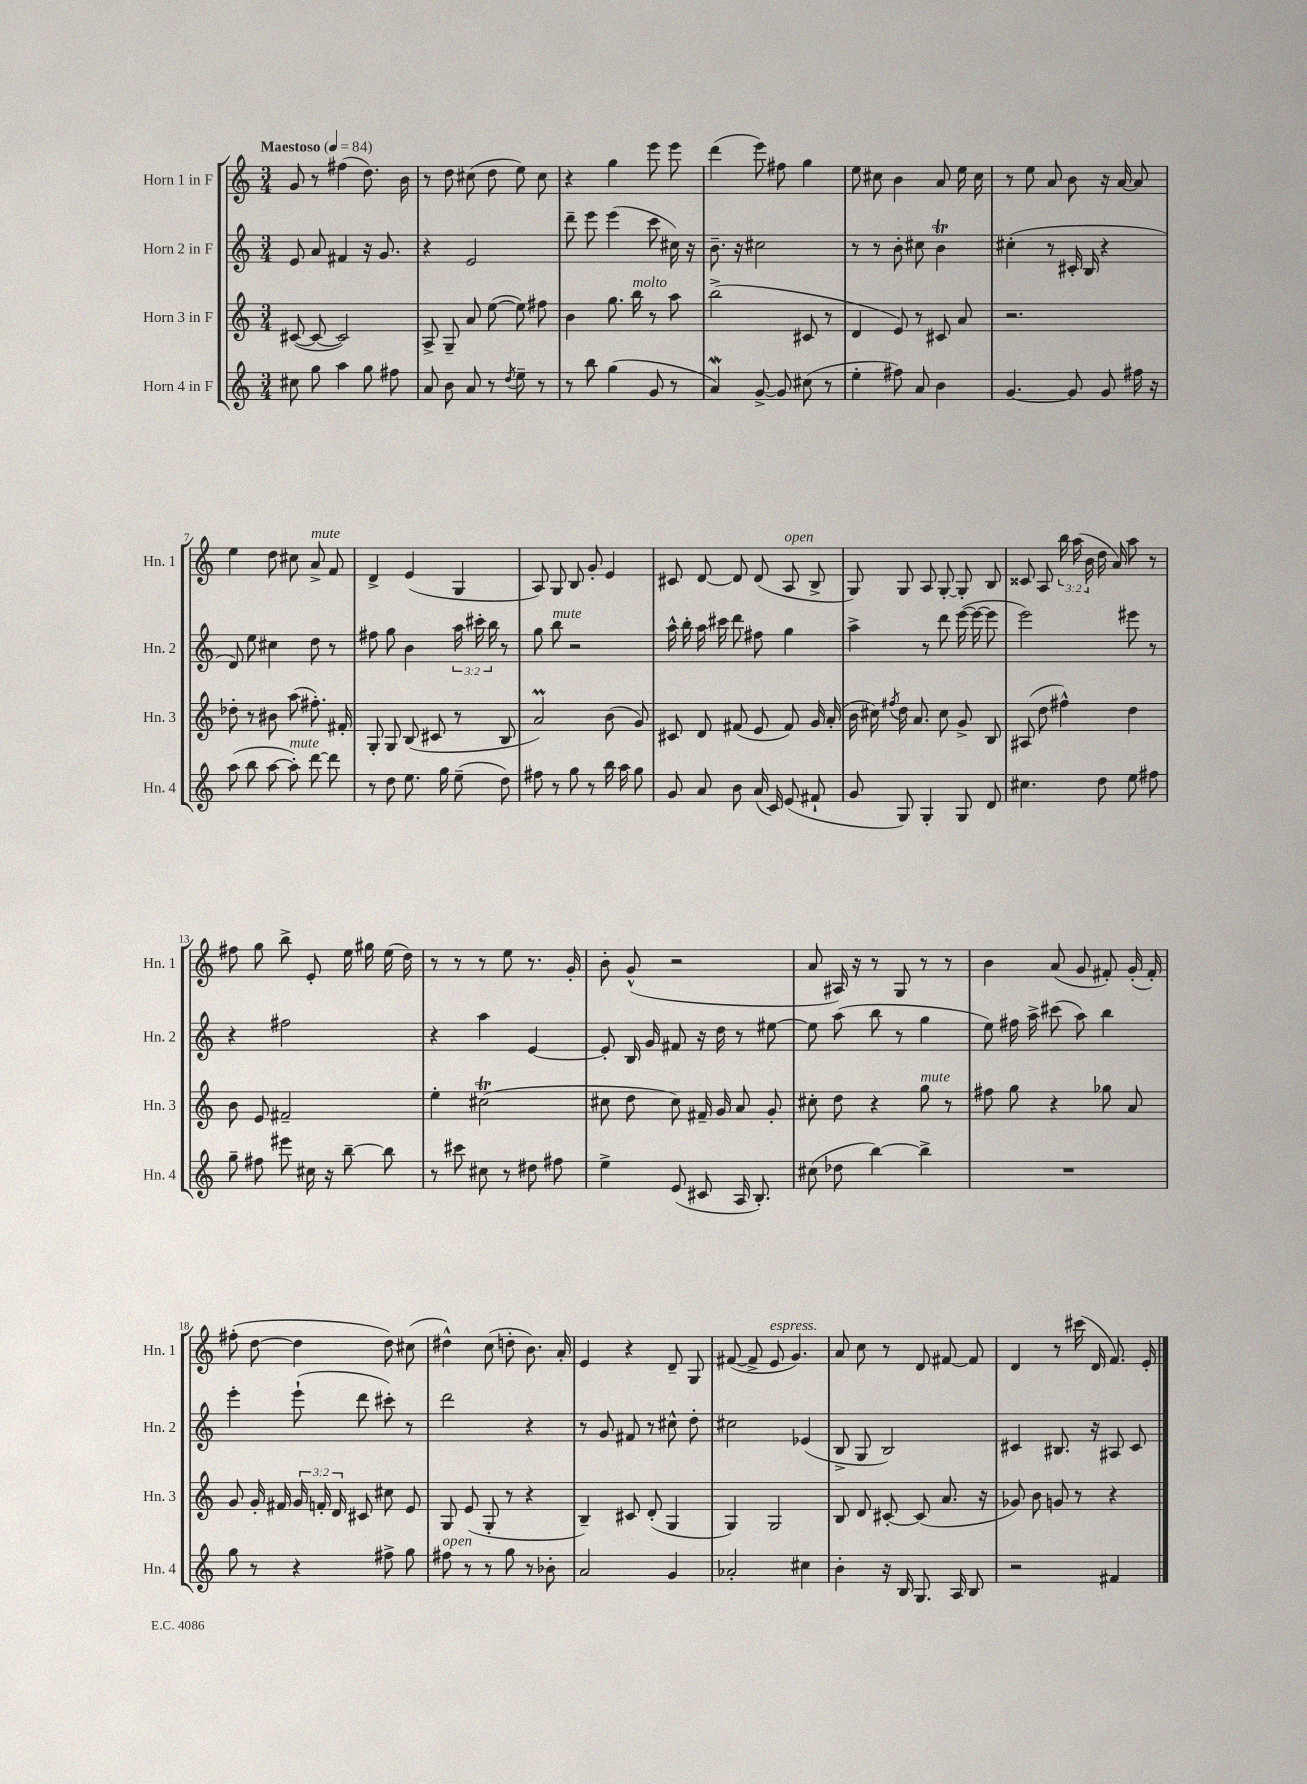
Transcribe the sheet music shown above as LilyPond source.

<<
\new StaffGroup <<
\new Staff = "s0" \with { instrumentName = "Horn 1 in F" shortInstrumentName = "Hn. 1" } {
    \clef treble \key c \major \numericTimeSignature \time 3/4 \override Staff.TupletNumber.text = #tuplet-number::calc-fraction-text \tempo "Maestoso" 4 = 84
    \autoBeamOff g'8 r8 fis''4( d''8.) b'16 |
    r8 d''8 cis''8( d''8 e''8) cis''8 |
    r4 g''4 e'''8 e'''8 |
    d'''4( e'''8) fis''8 g''4 |
    e''8 cis''8 b'4 a'8 e''16 cis''16 |
    r8 e''8 a'8 b'8 r16 a'16~ a'8 |
    e''4 d''8 cis''8 a'8->^\markup { \italic "mute" } f'8 |
    d'4-> e'4( g4 |
    a8) g8 b8 g'8-. e'4 |
    cis'8 d'8~ d'8 d'8( a8^\markup { \italic "open" } b8-> |
    g8) g8 a8 g8~-. g8-. b8 |
    cisis'8 a8 \tuplet 3/2 { b''16 a''16( b'16 } d''16 a'16) a''8 r8 |
    fis''8 g''8 b''8-> e'8-. e''16 gis''16 e''16( d''16) |
    r8 r8 r8 e''8 r8. g'16-. |
    b'8-. g'8-^( r2 |
    a'8 ais16) r16 r8 g8 r8 r8 |
    b'4 a'8( g'8 fis'8-.) g'16-.( fis'16-.) |
    fis''8-.( d''8~ d''4 d''8) cis''8( |
    dis''4-^) c''8( d''8-. b'8.) a'16-. |
    e'4 r4 d'8-- g8 |
    fis'8~( fis'8-> e'8^\markup { \italic "espress." } g'4.) |
    a'8 c''8 r8 d'8 fis'8~ fis'8 |
    d'4 r8 cis'''16( d'16 f'8.) e'16-. \bar "|." |
}
\new Staff = "s1" \with { instrumentName = "Horn 2 in F" shortInstrumentName = "Hn. 2" } {
    \clef treble \key c \major \numericTimeSignature \time 3/4 \override Staff.TupletNumber.text = #tuplet-number::calc-fraction-text
    \autoBeamOff e'8 a'8 fis'4 r16 g'8. |
    r4 e'2 |
    d'''8-- e'''8 e'''4( c'''8 cis''16) r16 |
    b'8.-- r16 cis''2 |
    r8 r8 b'8-. cis''8 b'4\trill |
    cis''4-.( r8 cis'16-. b16 r4 |
    d'8) e''8 cis''4 d''8 r8 |
    fis''8 g''8 b'4 \tuplet 3/2 { a''16 cis'''16-. b''16 } r8 |
    g''8 b''8^\markup { \italic "mute" } r2 |
    a''16-^ b''16-. a''16 cis'''16 d'''8 fis''8 g''4 |
    a''4-> r8 d'''8 e'''16~( e'''16~ e'''8 |
    e'''2) eis'''8 r8 |
    r4 fis''2 |
    r4 a''4 e'4~ |
    e'8-. b16 g'16 fis'8 r16 d''16 r8 eis''8~ |
    eis''8 a''8( b''8 r8 g''4 |
    e''8) fis''16 a''16-> cis'''8( a''8) b''4 |
    e'''4-. e'''8-!( d'''8 cis'''8-.) r8 |
    d'''2 r4 |
    r8 g'8 fis'8 r8 cis''8-^ d''8-. |
    cis''2 ees'4( |
    b8-> g8 b2) |
    cis'4 bis8. r16 ais8 cis'8 \bar "|." |
}
\new Staff = "s2" \with { instrumentName = "Horn 3 in F" shortInstrumentName = "Hn. 3" } {
    \clef treble \key c \major \numericTimeSignature \time 3/4 \override Staff.TupletNumber.text = #tuplet-number::calc-fraction-text
    \autoBeamOff cis'8~( cis'8~ cis'2) |
    a8-> g8-- a'8 e''8~( e''8) fis''8 |
    b'4 g''8. b''16^\markup { \italic "molto" } r8 a''8 |
    b''2->( cis'8 r8 |
    d'4 e'8) r8 cis'8 a'8 |
    r2. |
    des''8-. r8 bis'8 a''8( fis''8.-.) fis'16-. |
    g8-. g8 b8( cis'8 r8 b8 |
    a'2\prall) b'8( g'8) |
    cis'8 d'8 fis'8( e'8 fis'8) g'16 a'16-.( |
    b'16 cis''16) \acciaccatura { fis''8 } d''16 a'8. cis''8 g'8-> b8 |
    ais8( d''8 fis''4-^) d''4 |
    b'8 e'8 fis'2-- |
    e''4-. cis''2\trill( |
    cis''8 d''8 cis''8) fis'16-- g'16 a'8 g'8-. |
    cis''8-. d''8 r4 g''8^\markup { \italic "mute" } r8 |
    fis''8 g''8 r4 ges''8 a'8 |
    g'8 g'16-. fis'16 \tuplet 3/2 { g'16 f'16-. d'16 } cis'8 cis''8 e'8 |
    g8 e'8( g8-. r8 r4 |
    b4--) cis'8 d'8-.( g4 |
    g4) g2 |
    b8 d'8 cis'8~-. cis'8( a'8. r16 |
    ges'8) b'8 g'8 r8 r4 \bar "|." |
}
\new Staff = "s3" \with { instrumentName = "Horn 4 in F" shortInstrumentName = "Hn. 4" } {
    \clef treble \key c \major \numericTimeSignature \time 3/4
    \autoBeamOff cis''8 g''8 a''4 g''8 fis''8 |
    a'8 b'8 a'8 r8 \acciaccatura { d''8 } e''8-- r8 |
    r8 b''8 g''4( g'8 r8 |
    a'4\mordent) g'8~-> g'8 cis''8( r8 |
    e''4-. fis''8) a'8 b'4 |
    g'4.~ g'8 g'8 fis''16 r16 |
    a''8( b''8 a''8~ a''8-.^\markup { \italic "mute" }) d'''8~ d'''8 |
    r8 d''8 e''8. g''16 e''8--( d''8) |
    fis''8 r8 g''8 r8 b''16 a''16 g''8 |
    g'8 a'8 b'8 a'16( c'16) e'8( fis'8-! |
    g'8 g8) g4-. g8 d'8 |
    cis''4. d''8 e''8 fis''8 |
    g''8-- fis''8 eis'''8 cis''16 r16 b''8~-- b''8 |
    r8 cis'''8 cis''8 r8 dis''8 fis''8 |
    e''4-> e'8( cis'8 a16 b8.-.) |
    cis''8( des''8 b''4~) b''4-> |
    R2. |
    g''8 r8 r4 fis''8-> g''8 |
    fis''8^\markup { \italic "open" } r8 r8 g''8 r8 bes'8-. |
    a'2 g'4 |
    aes'2-. cis''4 |
    b'4-. r16 b16 g8. a16 b8 |
    r2 fis'4 \bar "|." |
}
>>
>>
